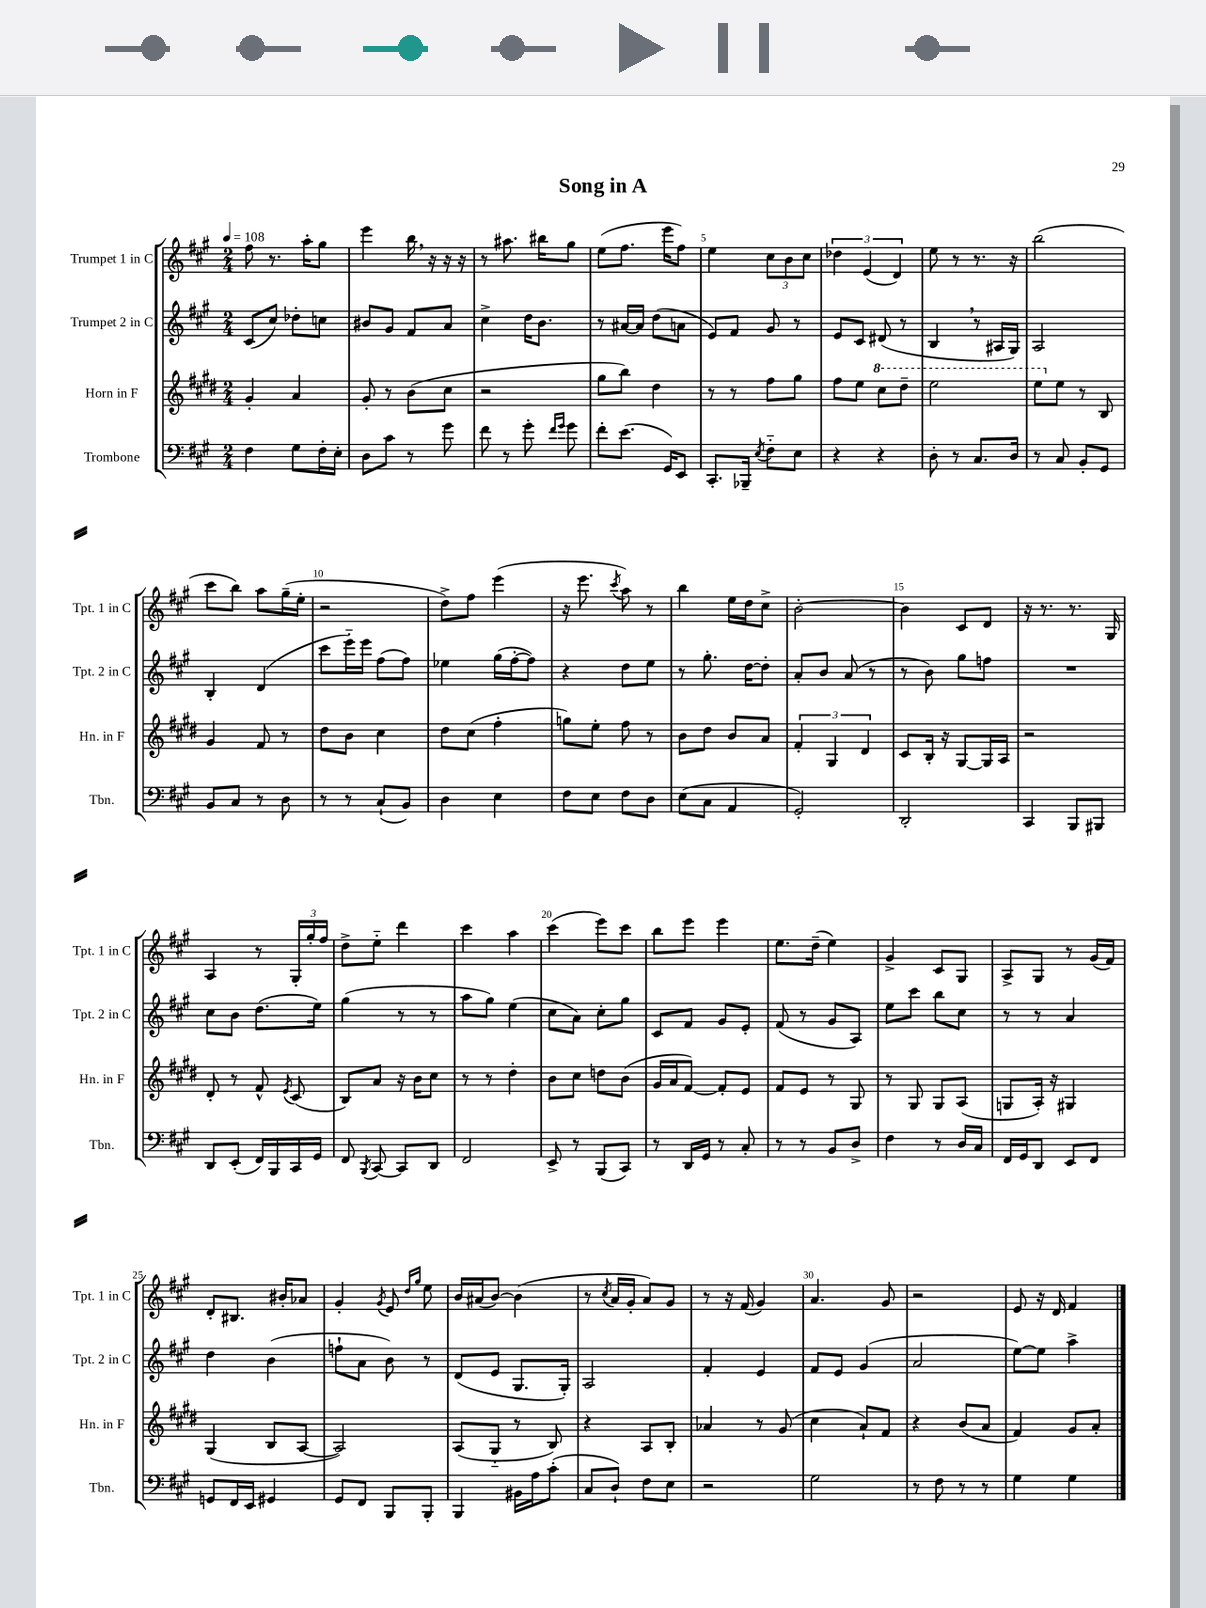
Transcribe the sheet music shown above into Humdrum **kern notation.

**kern	**kern	**kern	**kern
*part4	*part3	*part2	*part1
*staff4	*staff3	*staff2	*staff1
*I"Trombone	*I"Horn in F	*I"Trumpet 2 in C	*I"Trumpet 1 in C
*I'Tbn.	*I'Hn. in F	*I'Tpt. 2 in C	*I'Tpt. 1 in C
*clefF4	*clefG2	*clefG2	*clefG2
*k[f#c#g#]	*k[f#c#g#d#]	*k[f#c#g#]	*k[f#c#g#]
*M2/4	*M2/4	*M2/4	*M2/4
*MM108	*MM108	*MM108	*MM108
=1	=1	=1	=1
4F#\	4g#'/	(8c#/L	8ff#\
.	.	8cc#/J)	8.r
8G#\L	4a/	8dd-X'\L	.
.	.	.	16aa'\KL
16F#'\L	.	8ccn\J	8gg#\J
16E'\JJ	.	.	.
=2	=2	=2	=2
8D\L	8g#'/	8b#X/L	4eee\
8c#\J	8r	8g#/J	.
8r	(8b\L	8f#/L	16bb,\
.	.	.	16r
8g#\	8cc#\J	8a/J	16r
.	.	.	16r
=3	=3	=3	=3
8f#\	2r	4cc#^\	8r
8r	.	.	8.aa#X\
8g#'\	.	16dd\KL	.
.	.	8.b\J	16bb#X\KL
16qqf#/LL	.	.	.
16qqg#/JJ	.	.	.
8g#\	.	.	8gg#\J
=4	=4	=4	=4
8f#'\L	8gg#\L	8r	(8ee\L
(8.e\J	8bb\J)	[16a#X/LL	8.ff#\J
.	.	16a#/JJ]	.
.	4dd#\	(8dd\L	.
16GG#/KL)	.	.	16eee\KL
8EE/J	.	8an\J	8ff#\J)
=5	=5	=5	=5
8.CC#'/L	8r	8e/L)	4ee\
.	8r	8f#/J	.
16BBB-X~/Jk	.	.	.
8qE/	.	.	.
8F#\L	8ff#\L	8g#/	12cc#\L
.	.	.	12b\
8E\J	8gg#\J	8r	.
.	.	.	12cc#\J
=6	=6	=6	=6
4r	8ff#\L	8e/L	6dd-X\
.	8ee\J	8c#/J	.
.	.	.	(6e/
*	*8va	*	*
4r	8ccc#\L	(8d#X/	.
.	.	.	6d/)
.	8ddd#~\J	8r	.
=7	=7	=7	=7
8D'\	2eee\	4B,/	8ee\
8r	.	.	8r
8.C#/L	.	8r	8.r
.	.	16A#X/LL	.
16D/Jk	.	16G#/JJ)	16r
=8	=8	=8	=8
8r	8eee\L	2A/	(2bb\
*	*X8va	*	*
8C#/	8ee\J	.	.
8BB'/L	8r	.	.
8GG#/J	8B/	.	.
!!LO:LB:g=z
=9	=9	=9	=9
8BB/L	4g#/	4B'/	8ccc#\L
8C#/J	.	.	8bb\J)
8r	8f#/	(4d/	8aa\L
8D\	8r	.	(16gg#~\L
.	.	.	16ee'\JJ
=10	=10	=10	=10
8r	8dd#\L	8ccc#\L	2r
8r	8b\J	16eee\L)	.
.	.	16eee\JJ	.
(8C#`/L	4cc#\	(8ff#\L	.
8BB/J)	.	8ff#\J)	.
=11	=11	=11	=11
4D\	8dd#\L	4ee-X\	8dd^\L)
.	(8cc#\J	.	8ff#\J
4E\	4ff#'\	(16gg#\LL	(4eee\
.	.	[16ff#'\J	.
.	.	8ff#\J])	.
=12	=12	=12	=12
8F#\L	8ggn\L)	4r	16r
.	.	.	8.eee\
8E\J	8ee'\J	.	.
.	.	.	8qccc#/
8F#\L	8ff#\	8dd\L	8aa\)
8D\J	8r	8ee\J	8r
=13	=13	=13	=13
(8E\L	8b\L	8r	4bb\
8C#\J	8dd#\J	8.gg#'\	.
4AA/	8b/L	.	16ee\LL
.	.	[16dd\KL	16dd\J
.	8a/J	8dd'\J]	8cc#^\J
=14	=14	=14	=14
2GG#'/)	6f#'/	8a'/L	[2b'\
.	.	8b/J	.
.	6G#/	.	.
.	.	(8a/	.
.	6d#/	.	.
.	.	8r	.
=15	=15	=15	=15
2DD'/	8c#/L	8r	4b\]
.	16B'/Jk	8b\)	.
.	16r	.	.
.	[8G#/L	8gg#\L	8c#/L
.	16G#/L]	8ffn\J	8d/J
.	16A/JJ	.	.
=16	=16	=16	=16
4CC#/	2r	2r	16r
.	.	.	8.r
8BBB/L	.	.	8.r
8BBB#X/J	.	.	.
.	.	.	16G#/
!!LO:LB:g=z
=17	=17	=17	=17
8DD/L	8d#'/	8cc#\L	4A/
(8EE'/J	8r	8b\J	.
16FF#/LL)	8f#^^/	(8.dd\L	8r
16BBB/	.	.	.
.	8qe/	.	.
16CC#/	(8c#/	.	24G#'/LL
.	.	.	24gg#'/
16GG#/JJ	.	16ee\Jk)	.
.	.	.	24ff#/JJ
=18	=18	=18	=18
8FF#/	8B/L)	(4gg#\	8dd^\L
8qBBB/	.	.	.
[8CC#/	8a/J	.	8ee\J
8CC#/L]	16r	8r	4ddd\
.	16b\KL	.	.
8DD/J	8cc#\J	8r	.
=19	=19	=19	=19
2FF#/	8r	8aa\L	4ccc#\
.	8r	8gg#\J)	.
.	4dd#'\	(4ee\	4aa\
=20	=20	=20	=20
8EE^/	8b\L	8cc#\L	(4ccc#\
8r	8cc#\J	8a\J)	.
(8BBB/L	8ddn\L	8cc#'\L	8eee\L)
8CC#/J)	(8b\J	8gg#\J	8ccc#\J
=21	=21	=21	=21
8r	16g#/LL	8c#/L	8bb\L
.	16a/J	.	.
16DD/LL	[8f#/J)	8f#/J	8eee\J
16GG#/JJ	.	.	.
8r	8f#'/L]	8g#/L	4eee\
8C#'/	8e/J	8e'/J	.
=22	=22	=22	=22
8r	8f#/L	(8f#/	8.ee\L
8r	8e/J	8r	.
.	.	.	(16dd~\Jk
8BB/L	8r	8g#/L	4ee\)
8D^/J	8G#/	8A/J)	.
=23	=23	=23	=23
4F#\	8r	8ee\L	4g#^/
.	8G#/	8ccc#\J	.
8r	8G#/L	8bb\L	8c#/L
16D/LL	(8A/J	8cc#\J	8G#/J
16C#/JJ	.	.	.
=24	=24	=24	=24
16FF#/LL	8Gn/L	8r	8A^/L
16GG#/J	.	.	.
8DD/J	16A'/Jk)	8r	8G#/J
.	16r	.	.
8EE/L	4G#X/	4a/	8r
8FF#/J	.	.	(16g#/LL
.	.	.	16f#/JJ)
!!LO:LB:g=z
=25	=25	=25	=25
8GGn/L	(4G#/	4dd\	8d'/L
16FF#/L	.	.	8.B#X/J
16EE/JJ	.	.	.
4GG#X/	8B/L	(4b\	.
.	.	.	16b#X'/KL
.	[8A/J	.	8a-X/J
=26	=26	=26	=26
8GG#/L	2A/])	8ffn`\L	4g#'/
8FF#/J	.	8a\J	.
.	.	.	8qg#/
8BBB/L	.	8b\)	8e/
.	.	.	16qqdd/LL
.	.	.	16qqgg#/JJ
8BBB'/J	.	8r	8ee\
=27	=27	=27	=27
4BBB/	(8A/L	(8d/L	16b/LL
.	.	.	(16a#X/J
.	8G#/J	8e/J	[8b/J)
16BB#X\LL	8r	8.G#/L	(4b\]
16A\J	.	.	.
(8c#'\J	8B/)	.	.
.	.	16G#'/Jk)	.
=28	=28	=28	=28
8C#/L	4r	2A/	8r
.	.	.	8qcc#/
8D`/J)	.	.	16a/LL
.	.	.	16g#'/JJ
8F#\L	8A/L	.	8a/L)
8E\J	8B'/J	.	8g#/J
=29	=29	=29	=29
2r	4a-X/	4f#'/	8r
.	.	.	16r
.	.	.	(16f#/
.	8r	4e/	4g#/)
.	(8g#/	.	.
=30	=30	=30	=30
2G#\	4cc#\	8f#/L	4.a/
.	.	8e/J	.
.	8a`/L)	(4g#/	.
.	8f#/J	.	8g#/
=31	=31	=31	=31
8r	4r	2a/	2r
8F#\	.	.	.
8r	(8b/L	.	.
8r	8a/J	.	.
=32	=32	=32	=32
4G#\	4f#/)	[8ee\L)	8e/
.	.	8ee\J]	16r
.	.	.	16d/
4G#\	8g#/L	4aa^\	4f#/
.	8a'/J	.	.
==	==	==	==
*-	*-	*-	*-
